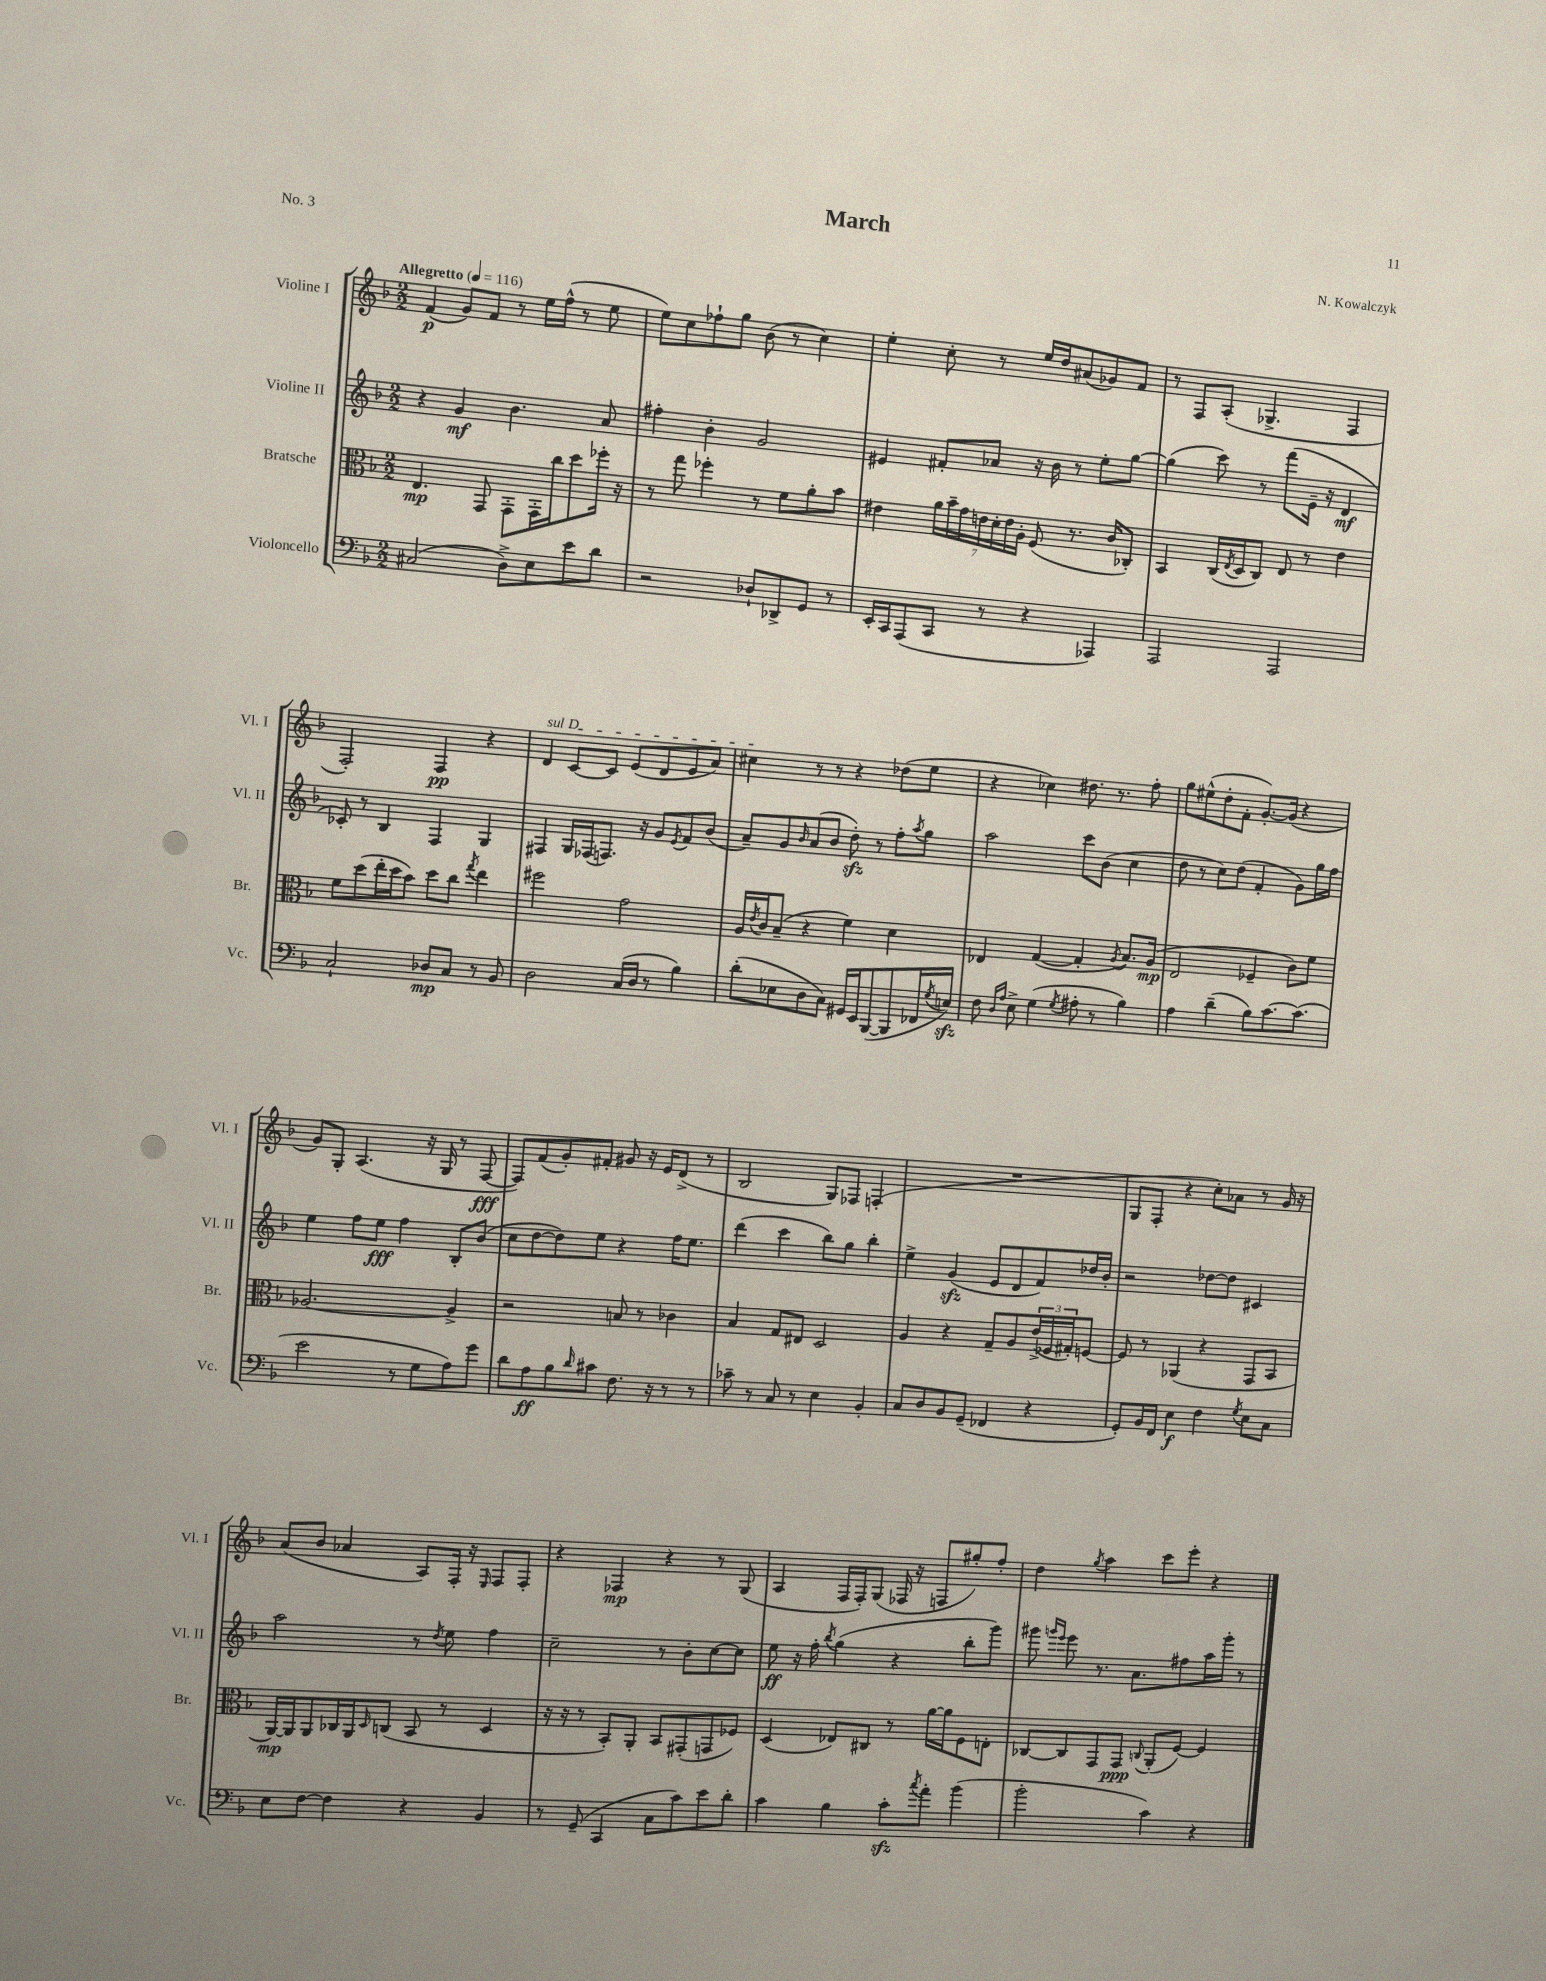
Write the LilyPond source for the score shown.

\header { title = "March" composer = "N. Kowalczyk" piece = "No. 3" }
<<
\new StaffGroup <<
\new Staff = "s0" \with { instrumentName = "Violine I" shortInstrumentName = "Vl. I" } {
    \clef treble \key f \major \numericTimeSignature \time 2/2 \tempo "Allegretto" 4 = 116
    f'4\p( g'8) f'8 r8 e''16 f''16-^( r8 e''8 |
    e''8) c''8 fes''8-! g''8 bes'8( r8 c''4) |
    e''4-. c''8-. r8 e''16 d''16 ais'8( ges'8) f'8 |
    r8 f8 a8-.( ges4.-> f4 |
    f2-.) f4\pp r4 |
    \once \override TextSpanner.bound-details.left.text = \markup { \italic "sul D" } d'4\startTextSpan c'8~ c'8 e'8( d'8 e'8 a'8) |
    cis''4\stopTextSpan r8 r8 r4 des''8( e''8 |
    r4 ces''4) dis''8. r8. f''8-. |
    g''8 eis''8-^( d''8-. f'8-. g'8.~-.) g'16( r4 |
    g'8) g8-. a4.( r16 g16 r8 f8~\fff |
    f8) f'8( g'8-.) fis'8-. gis'8 r16 e'16 d'8->( r8 |
    bes2 g8) fes8 f4-.( |
    R1 |
    g8 f8-. r4 c''8-.) aes'8 r8 g'16 r16 |
    a'8( bes'8 aes'4 a8) f16-. r16 \grace { e16 } f8 f8-. |
    r4 fes4\mp r4 r8 g8( |
    a4 f16 f16-.) g8( fes16 r16 f8 gis''8-.) f''8-. |
    d''4 \acciaccatura { g''8 } a''4 c'''8 e'''8-. r4 \bar "|." |
}
\new Staff = "s1" \with { instrumentName = "Violine II" shortInstrumentName = "Vl. II" } {
    \clef treble \key f \major \numericTimeSignature \time 2/2
    r4 g'4\mf bes'4. a'8 |
    fis''4-. bes'4-. g'2 |
    eis'4 fis'8-. aes'8 r16 bes'16 r8 e''8-. g''8~ |
    g''4( c'''8) r8 f'''8( e'16-- r16 d'4\mf |
    ces'8-.) r8 bes4 f4 g4 |
    fis4 g16 fes16( f8.) r16 g'8 \acciaccatura { e'8 } f'8 bes'8( |
    a'8--) g'8 \grace { bes'16 } a'8( bes'8 d''8-.\sfz) r8 f''8-. \acciaccatura { a''8 } g''8 |
    a''2 c'''8 bes'8( c''4 |
    d''8 r8 c''8) d''8( f'4-. g'8) g''16 f''16 |
    e''4 f''8 e''8\fff f''4 bes8-. bes'8( |
    c''8 d''8~ d''8) e''8 r4 f''16 e''8. |
    d'''4( c'''4 bes''8) g''8 bes''4-. |
    e''4-> g'4\sfz( e'8 d'8 f'8) des''16 bes'16-. |
    r2 des''8~ des''8 cis'4 |
    a''2 r8 \acciaccatura { d''8 } e''8 f''4 |
    c''2-- r8 bes'8-. c''8~ c''8 |
    e''8\ff r16 f''16-. \acciaccatura { bes''8 } g''4( r4 bes''8-. g'''8) |
    gis'''8 \grace { g'''16 e'''16 } e'''8 r8. a'8. fis''8 a''16 g'''16-. r8 \bar "|." |
}
\new Staff = "s2" \with { instrumentName = "Bratsche" shortInstrumentName = "Br." } {
    \clef alto \key f \major \numericTimeSignature \time 2/2
    e4.\mp g,8 g,8-. g,16-. c''16 d''8 fes''16-. r16 |
    r8 g''8 fes''4-. r8 f'8 a'8-. bes'8 |
    eis'4 \tuplet 7/4 { a'16 bes'16-- g'16 e'16 d'16-. e'16 a16-. } f8( r8. c'16 ces8-.) |
    bes,4 c16( \acciaccatura { e8 } d16 c8) e8 r8 e'4 |
    f'8 d''8( e''16-. d''16 bes'8) d''8 c''8 \acciaccatura { g''8 } e''4 |
    fis''2 g'2 |
    a16 \acciaccatura { e'8 } c'16 bes8--( r4 f'4) d'4 |
    ees4 g4~( g4-. \acciaccatura { a8 } bes8.) a16\mp( |
    e2 fes4-- c'8) f'8 |
    aes2.~ aes4-> |
    r2 b8 r8 ces'4 |
    bes4 g8 eis8 d2 |
    a4 r4 g8-- a8 \tuplet 3/2 { e'16->( fes16 gis16-.) } f8~ |
    f8 r8 aes,4( r4 g,8 bes,8 |
    a,16~\mp) a,16 a,8 ces16 a,16 \grace { d16 } c8( bes,8 r8 d4 |
    r16 r16 r8 bes,8-.) a,8-. bes,8 gis,8-.( g,8 fes8) |
    d4( ees8) cis8 r8 a'16~ a'16 f8 e8-. |
    ces8~ ces8 g,8 g,8\ppp \appoggiatura { c8 } a,8-.( f8~) f4 \bar "|." |
}
\new Staff = "s3" \with { instrumentName = "Violoncello" shortInstrumentName = "Vc." } {
    \clef bass \key f \major \numericTimeSignature \time 2/2
    cis2( d8->) e8 e'8 d'8 |
    r2 des8-! des,8-> g,8 r8 |
    e,16-. c,16 a,,8( c,8 r8 r4 aes,,4) |
    a,,2 a,,2 |
    c2-! des8\mp c8 r8 bes,8 |
    d2 c16( d16 r8 bes4) |
    d'8-.( ees8 d8 c8) gis,16 e,16 bes,,8~( bes,,8 fes,16 \acciaccatura { g8 } e16\sfz) |
    f8 \grace { d16 a16 } e8-> g4( \acciaccatura { g8 } ais8-. r8 bes4) |
    a4 d'4--( bes8) c'8.~ c'8.( |
    e'2 r8 g8 a8) g'8 |
    d'8 a8\ff bes8 \grace { d'16 } cis'8 f8. r16 r8 r8 |
    ces'8-- r8 c8 r8 e4 bes,4-. |
    c8 d8 bes,8 g,8--( fes,4 r4 |
    g,8-.) bes,16 f,16 e4\f f4 \acciaccatura { g8 } e8 c8 |
    e8 f8~ f4 r4 bes,4 |
    r8 g,8--( c,4 c8 c'8) e'8 d'8-. |
    c'4 bes4 c'8-.\sfz \acciaccatura { c''8 } a'8-. bes'4( |
    bes'2-. c'4) r4 \bar "|." |
}
>>
>>
\layout { \context { \Score \remove "Bar_number_engraver" } }
